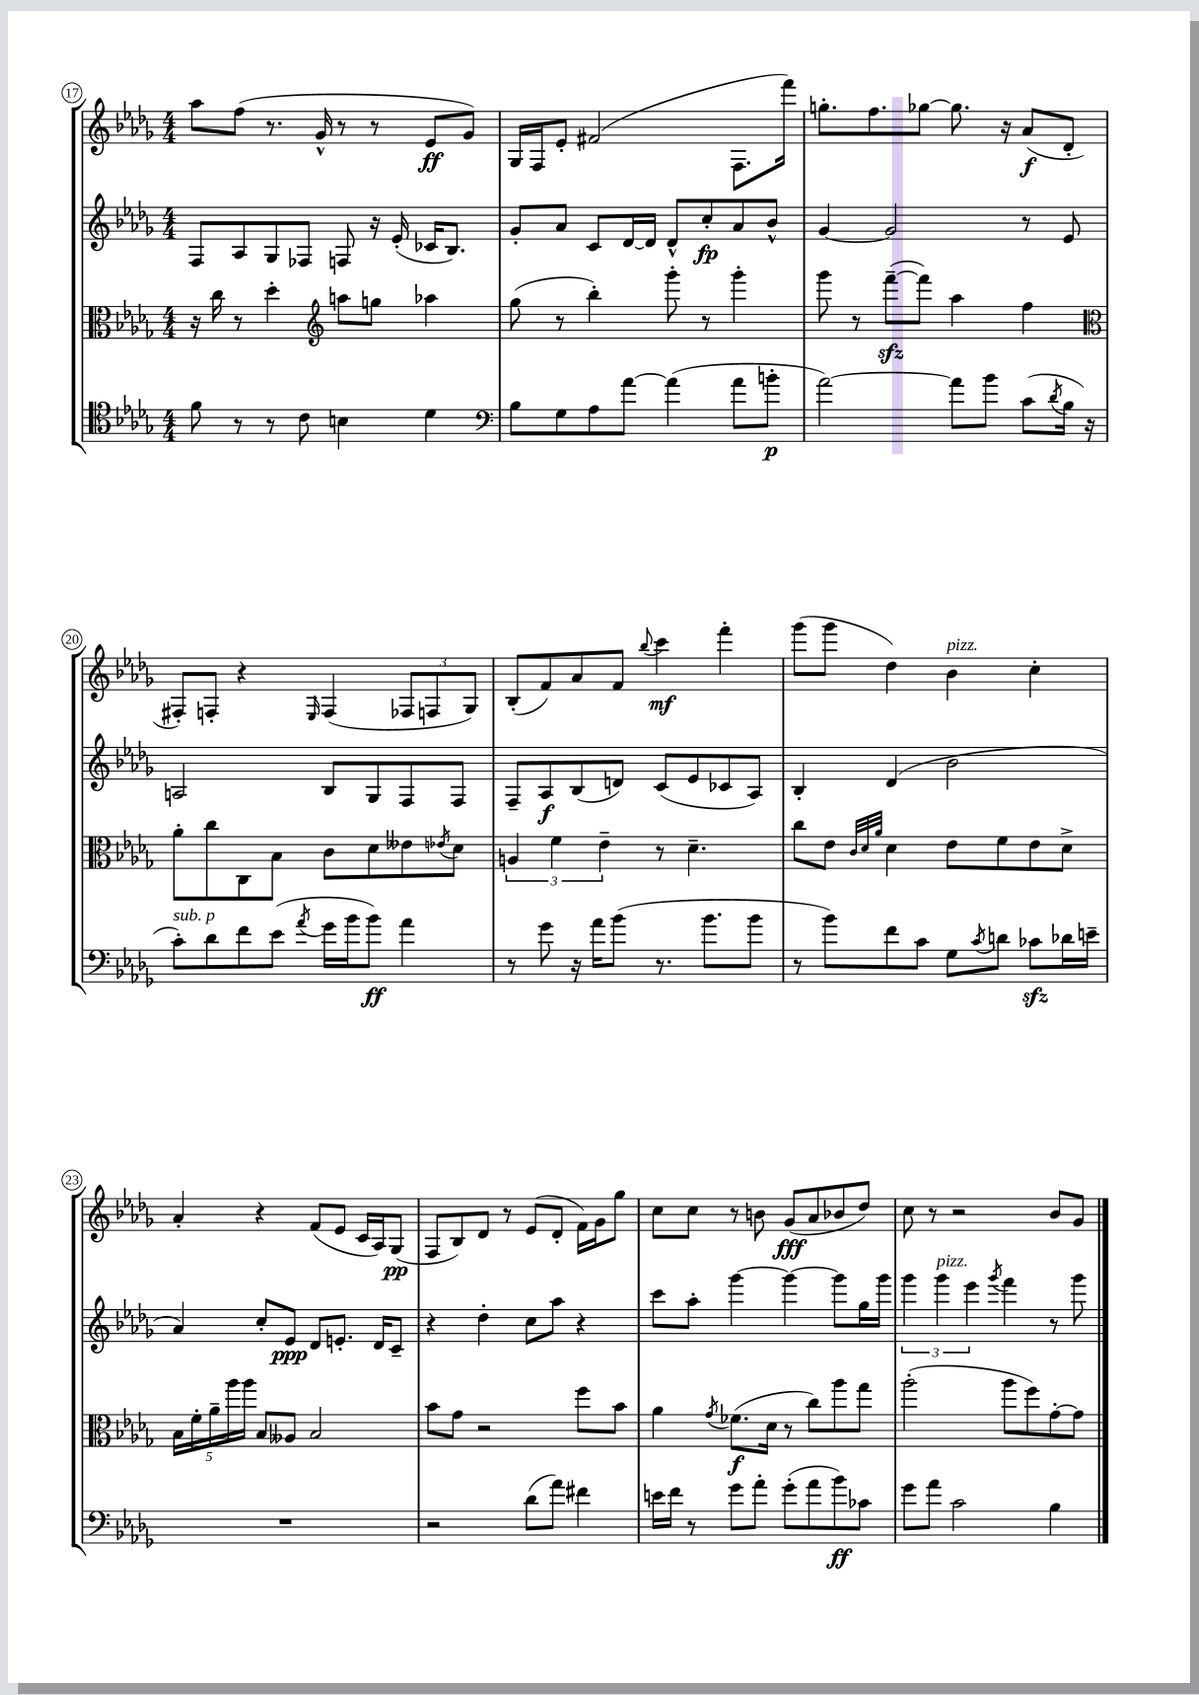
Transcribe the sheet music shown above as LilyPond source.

<<
\new StaffGroup <<
\new Staff = "s0" {
    \clef treble \key des \major \numericTimeSignature \time 4/4
    aes''8 f''8( r8. ges'16-^ r8 r8 ees'8\ff ges'8) |
    ges16 f16 ees'8-. fis'2( f8. f'''16) |
    g''8.-. f''8. ges''8~ ges''8. r16 aes'8\f( des'8-. |
    fis8-.) f8-. r4 \grace { ees16 } f4( \tuplet 3/2 { fes8 f8 ges8) } |
    bes8-.( f'8) aes'8 f'8 \appoggiatura { bes''8 } c'''4\mf f'''4-. |
    ges'''8( ges'''8 des''4) bes'4^\markup { \italic "pizz." } c''4-. |
    aes'4-. r4 f'8( ees'8 c'16 aes16) ges8\pp( |
    f8 bes8) des'8 r8 ees'8( des'8-. f'16) ges'16 ges''8 |
    c''8 c''8 r8 b'8 ges'8\fff( aes'8 bes'8 des''8) |
    c''8 r8 r2 bes'8 ges'8 \bar "|." |
}
\new Staff = "s1" {
    \clef treble \key des \major \numericTimeSignature \time 4/4
    f8 aes8 ges8 fes8 f8 r16 ees'16-.( ces'16 bes8.) |
    ges'8-. aes'8 c'8 des'16~ des'16 des'8-^ c''8-.\fp aes'8 bes'8-^ |
    ges'4~ ges'2 r8 ees'8 |
    a2 bes8 ges8 f8 f8 |
    f8-- aes8\f bes8( d'8) c'8( ees'8 ces'8 aes8) |
    bes4-. des'4( bes'2 |
    aes'4) c''8-. ees'8\ppp des'8 e'8.-. des'16 c'8-- |
    r4 des''4-. c''8 aes''8 r4 |
    c'''8 aes''8-. ges'''4~ ges'''4~ ges'''8 ges''16 ges'''16 |
    \tuplet 3/2 { ges'''4 ges'''4^\markup { \italic "pizz." } ees'''4 } \acciaccatura { ges'''8 } f'''4 r8 ges'''8 \bar "|." |
}
\new Staff = "s2" {
    \clef alto \key des \major \numericTimeSignature \time 4/4
    r16 c''16 r8 des''4-. \clef treble a''8 g''8 aes''4 |
    ges''8( r8 bes''4-.) ges'''8-. r8 ges'''4-. |
    ges'''8 r8 f'''8~--\sfz( f'''8) aes''4 f''4 |
    \clef alto aes'8-. c''8 c8 bes8 c'8 des'8 eeses'8 \acciaccatura { ees'8 } des'8 |
    \tuplet 3/2 { a4 f'4 ees'4-- } r8 des'4.-- |
    c''8 ees'8 \grace { c'32 des'32 aes'32 } des'4 ees'8 f'8 ees'8 des'8-> |
    \tuplet 5/4 { bes16 f'16-. aes'16-- aes''16 aes''16 } bes8 aeses8 bes2 |
    bes'8 ges'8 r2 f''8 bes'8 |
    aes'4 \acciaccatura { ges'8 } fes'8.\f( des'16 r8 c''8) aes''8 ges''8 |
    aes''2-.( aes''8 f''8) ges'8~-. ges'8 \bar "|." |
}
\new Staff = "s3" {
    \clef tenor \key des \major \numericTimeSignature \time 4/4
    f'8 r8 r8 c'8 b4 des'4 |
    \clef bass bes8 ges8 aes8 aes'8~ aes'4( aes'8 b'8-.\p |
    aes'2~) aes'8 bes'8 c'8( \acciaccatura { des'8 } bes16 r16 |
    c'8-.^\markup { \italic "sub. p" }) des'8 f'8 ees'8( \acciaccatura { aes'8 } ges'16 bes'16 bes'8\ff) aes'4 |
    r8 ges'8 r16 aes'16 bes'8( r8. bes'8. bes'8 |
    r8 bes'8) f'8 c'8 ges8 \acciaccatura { c'8 } d'8 ces'8\sfz des'16 e'16-- |
    R1 |
    r2 des'8( aes'8) fis'4 |
    e'16 f'16 r8 ges'8 aes'8-. ges'8-.( aes'8 bes'8\ff) ces'8 |
    ges'8 aes'8 c'2 bes4 \bar "|." |
}
>>
>>
\layout { \context { \Score currentBarNumber = #17 \override BarNumber.stencil = #(make-stencil-circler 0.1 0.3 ly:text-interface::print) } }
